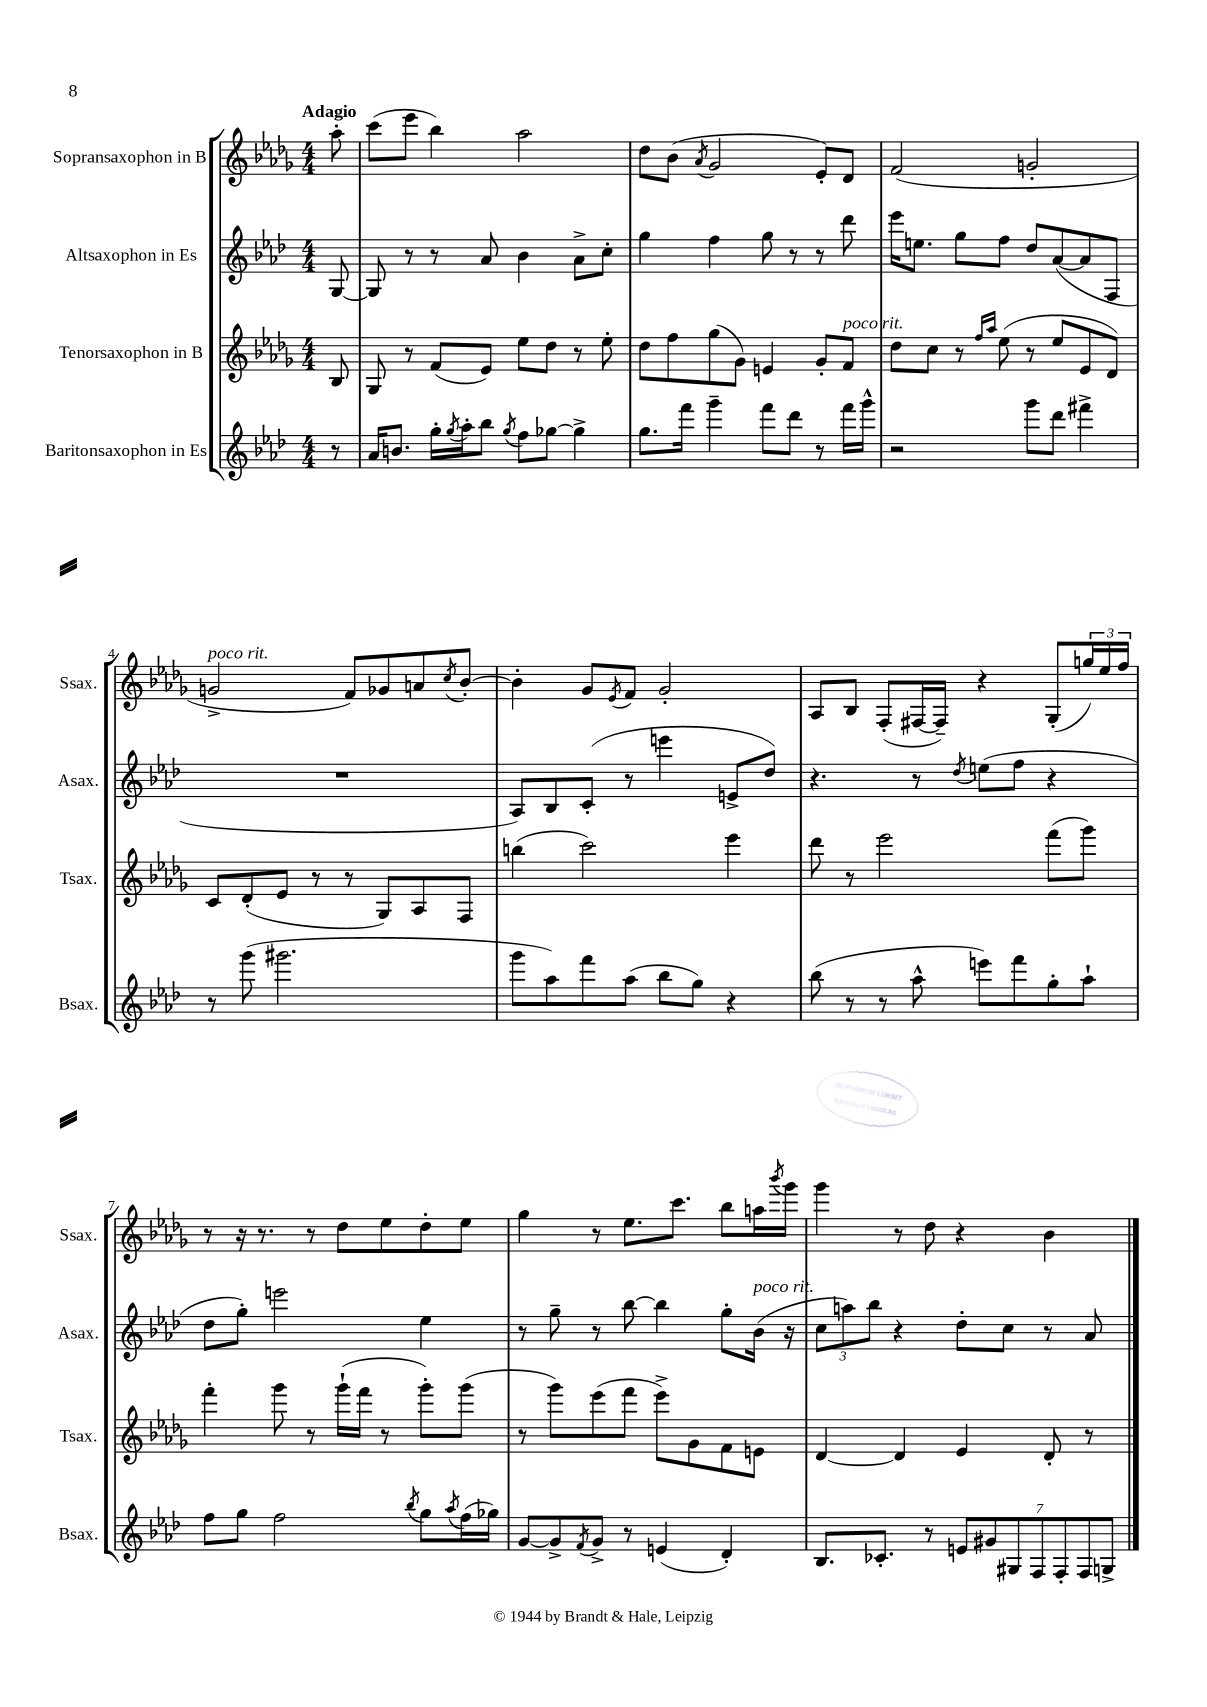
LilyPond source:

<<
\new StaffGroup <<
\new Staff = "s0" \with { instrumentName = "Sopransaxophon in B" shortInstrumentName = "Ssax." } {
    \clef treble \key des \major \numericTimeSignature \time 4/4 \partial 8 \tempo "Adagio"
    aes''8-. |
    c'''8( ees'''8 bes''4) aes''2 |
    des''8 bes'8( \acciaccatura { aes'8 } ges'2 ees'8-.) des'8 |
    f'2( g'2-. |
    g'2->^\markup { \italic "poco rit." } f'8) ges'8 a'8 \acciaccatura { c''8 } bes'8~-. |
    bes'4-. ges'8 \acciaccatura { ees'8 } f'8 ges'2-. |
    aes8 bes8 f8-.( fis16~ fis16--) r4 ges8-.( \tuplet 3/2 { g''16) ees''16 f''16 } |
    r8 r16 r8. r8 des''8 ees''8 des''8-. ees''8 |
    ges''4 r8 ees''8. c'''8. bes''8 a''16 \acciaccatura { bes'''8 } ges'''16 |
    ges'''4 r8 des''8 r4 bes'4 \bar "|." |
}
\new Staff = "s1" \with { instrumentName = "Altsaxophon in Es" shortInstrumentName = "Asax." } {
    \clef treble \key aes \major \numericTimeSignature \time 4/4 \partial 8
    g8~ |
    g8 r8 r8 aes'8 bes'4 aes'8-> c''8-. |
    g''4 f''4 g''8 r8 r8 des'''8 |
    ees'''16 e''8. g''8 f''8 des''8 aes'8~( aes'8 f8 |
    R1 |
    aes8) bes8 c'8-.( r8 e'''4 e'8-> des''8) |
    r4. r8 \acciaccatura { des''8 } e''8( f''8 r4 |
    des''8 g''8-.) e'''2 ees''4 |
    r8 g''8-- r8 bes''8~ bes''4 g''8-. bes'16^\markup { \italic "poco rit." }( r16 |
    \tuplet 3/2 { c''8 a''8) bes''8 } r4 des''8-. c''8 r8 aes'8 \bar "|." |
}
\new Staff = "s2" \with { instrumentName = "Tenorsaxophon in B" shortInstrumentName = "Tsax." } {
    \clef treble \key des \major \numericTimeSignature \time 4/4 \partial 8
    bes8 |
    ges8 r8 f'8( ees'8) ees''8 des''8 r8 ees''8-. |
    des''8 f''8 ges''8( ges'8) e'4 ges'8-. f'8^\markup { \italic "poco rit." } |
    des''8 c''8 r8 \grace { f''16 aes''16 } ees''8( r8 ees''8 ees'8 des'8) |
    c'8 des'8-.( ees'8 r8 r8 ges8) aes8 f8 |
    b''4( c'''2) ees'''4 |
    des'''8 r8 ees'''2 f'''8( ges'''8) |
    f'''4-. ges'''8 r8 ges'''16-!( f'''16 r8 ges'''8-.) ges'''8( |
    r8 ges'''8) ees'''8( f'''8 ees'''8->) ges'8 f'8 e'8 |
    des'4~ des'4 ees'4 des'8-. r8 \bar "|." |
}
\new Staff = "s3" \with { instrumentName = "Baritonsaxophon in Es" shortInstrumentName = "Bsax." } {
    \clef treble \key aes \major \numericTimeSignature \time 4/4 \partial 8
    r8 |
    aes'16 b'8. g''16-. \acciaccatura { g''8 } aes''16-. bes''8 \acciaccatura { g''8 } f''8 ges''8~ ges''4-> |
    g''8. f'''16 g'''4-- f'''8 des'''8 r8 f'''16 g'''16-^ |
    r2 g'''8 des'''8 fis'''4-> |
    r8 g'''8( gis'''2. |
    g'''8 aes''8) f'''8 aes''8( bes''8 g''8) r4 |
    bes''8( r8 r8 aes''8-^ e'''8) f'''8 g''8-. aes''8-! |
    f''8 g''8 f''2 \acciaccatura { bes''8 } g''8 \acciaccatura { aes''8 } f''16( ges''16) |
    g'8~ g'8-> \acciaccatura { f'8 } g'8-> r8 e'4( des'4-.) |
    bes8. ces'8.-. r8 \tuplet 7/4 { e'8 gis'8 gis8 f8 f8-. f8 g8-> } \bar "|." |
}
>>
>>
